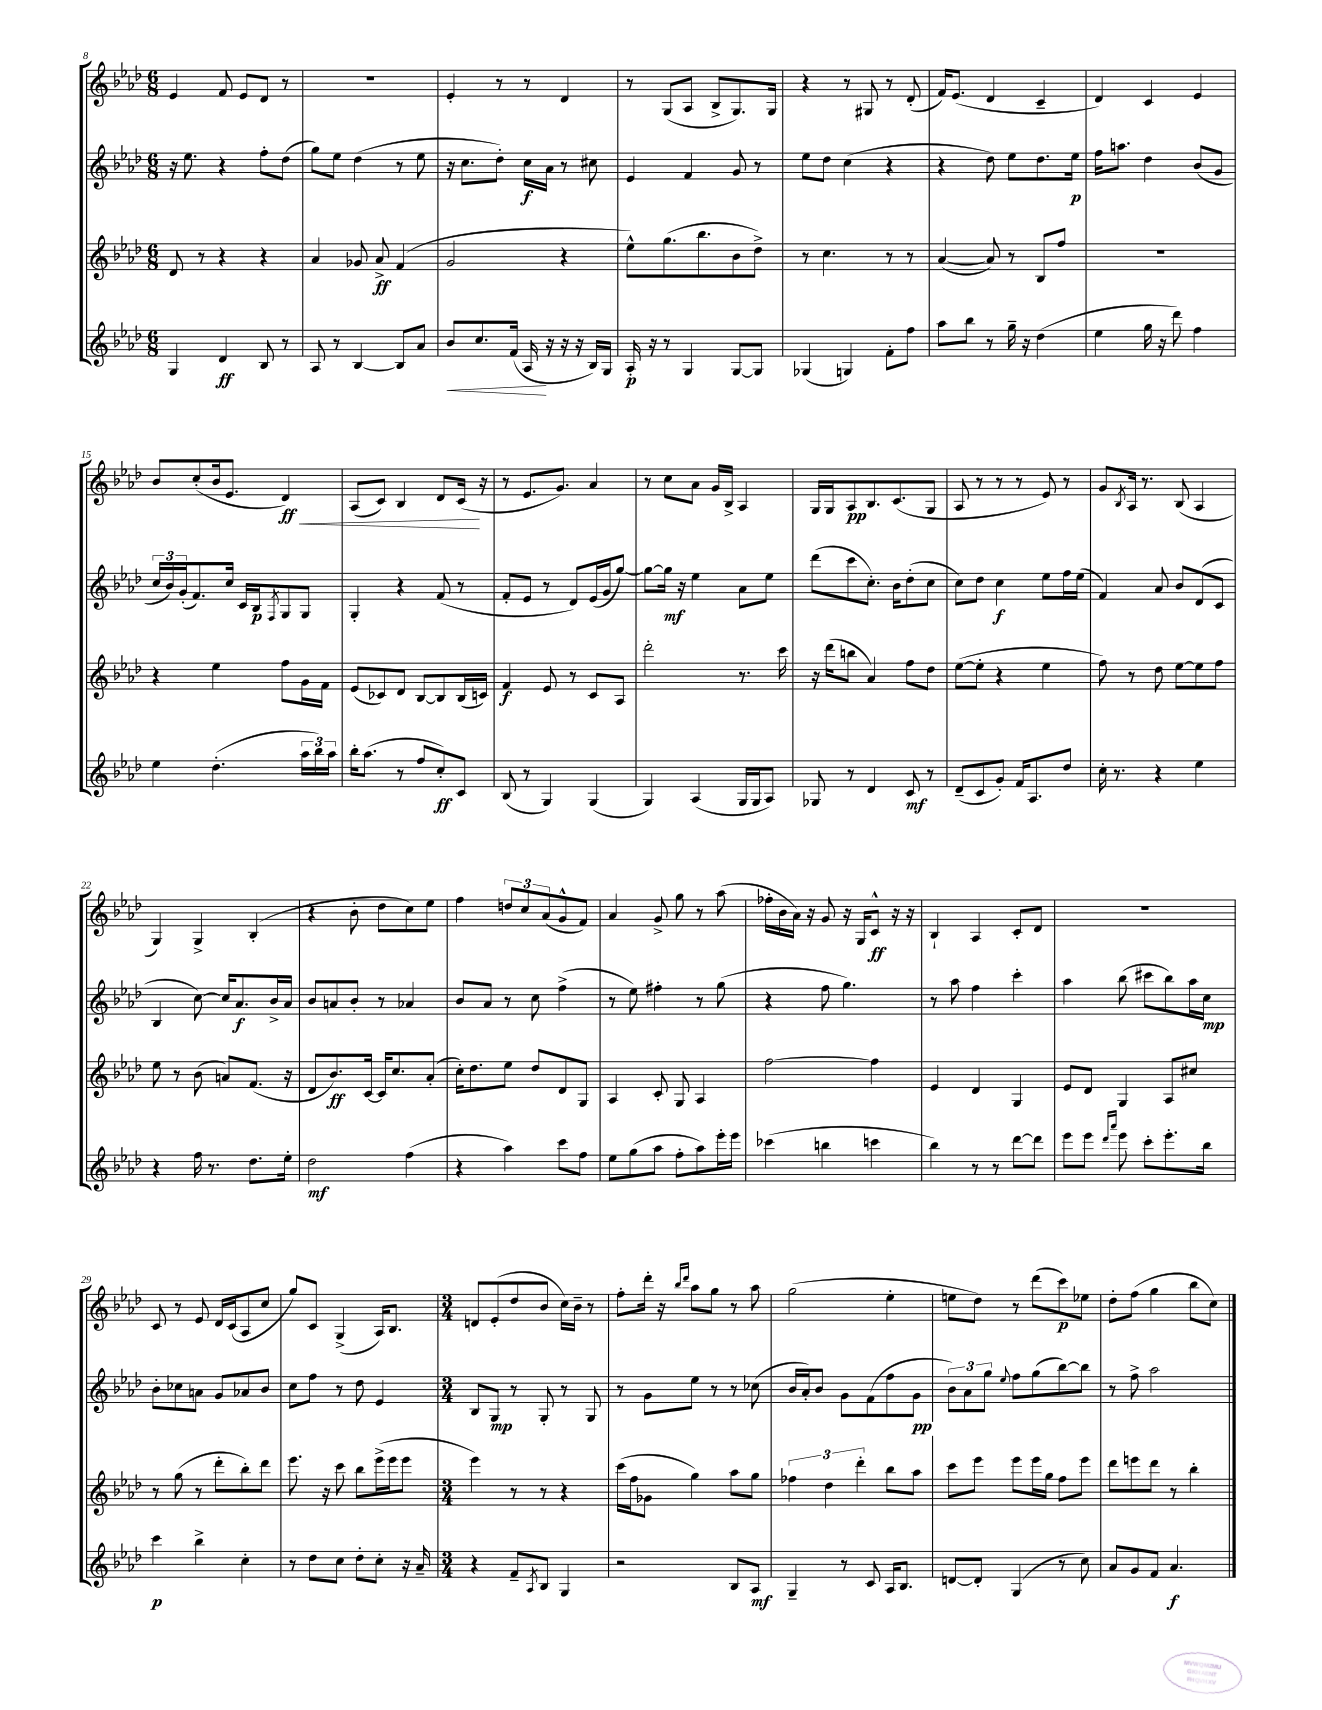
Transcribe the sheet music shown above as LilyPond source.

<<
\new StaffGroup <<
\new Staff = "s0" {
    \clef treble \key aes \major \numericTimeSignature \time 6/8
    ees'4 f'8 ees'8 des'8 r8 |
    R2. |
    ees'4-. r8 r8 des'4 |
    r8 g8( aes8 bes8-> g8.) g16 |
    r4 r8 gis8 r8 des'8-.( |
    f'16) ees'8.( des'4 c'4-- |
    des'4) c'4 ees'4 |
    bes'8 c''8-.( bes'16 ees'8. des'4\ff\<) |
    aes8( c'8) bes4 des'8 c'16\!( r16 |
    r8 ees'8. g'8.) aes'4 |
    r8 c''8 aes'8 g'16 bes16-> aes4 |
    g16 g16 aes8\pp bes8. c'8.( g8 |
    aes8 r8 r8 r8 ees'8) r8 |
    g'8 \acciaccatura { bes8 } aes16 r8. bes8( aes4 |
    g4) g4-> bes4-.( |
    r4 bes'8-. des''8 c''8) ees''8 |
    f''4 \tuplet 3/2 { d''8 c''8 aes'8( } g'8-^ f'8) |
    aes'4 g'8-> g''8 r8 aes''8( |
    fes''16-. bes'16 aes'16) r16 g'8 r16 g16 c'8-^\ff r16 r16 |
    bes4-! aes4 c'8-. des'8 |
    R2. |
    c'8 r8 ees'8 des'16 c'16( aes8 c''8 |
    g''8) c'8 g4->( aes16) bes8. |
    \numericTimeSignature \time 3/4 d'8 ees'8-.( des''8 bes'8 c''16) bes'16-- r8 |
    f''8-. des'''16-. r16 \grace { bes''16 des'''16 } aes''8 g''8 r8 aes''8 |
    g''2( ees''4-. |
    e''8 des''8) r8 des'''8( c'''8\p) ees''8 |
    des''8-. f''8( g''4 bes''8 c''8) \bar "|." |
}
\new Staff = "s1" {
    \clef treble \key aes \major \numericTimeSignature \time 6/8
    r16 ees''8. r4 f''8-. des''8( |
    g''8) ees''8 des''4( r8 ees''8 |
    r16 c''8. des''8-.) c''16\f aes'16 r8 cis''8 |
    ees'4 f'4 g'8 r8 |
    ees''8 des''8 c''4( r4 |
    r4 des''8) ees''8 des''8. ees''16\p |
    f''16 a''8. des''4 bes'8( g'8 |
    \tuplet 3/2 { c''16 bes'16) g'16-.( } f'8.) c''16 c'16 bes16\p \acciaccatura { f8 } g8 g8 |
    g4-. r4 f'8( r8 |
    f'8-. ees'8 r8 des'8) ees'16( g'16 g''8~) |
    g''8~ g''16\mf r16 ees''4 aes'8 ees''8 |
    des'''8( c'''8 c''8.-.) bes'16 des''8-.( c''8 |
    c''8) des''8 c''4\f ees''8 f''16 ees''16( |
    f'4) aes'8 bes'8 des'8( c'8 |
    bes4 c''8~) c''16 aes'8.\f bes'16-> aes'16 |
    bes'8 a'8 bes'8-. r8 aes'4 |
    bes'8 aes'8 r8 c''8 f''4->( |
    r8 ees''8) fis''4-. r8 g''8( |
    r4 f''8 g''4.) |
    r8 aes''8 f''4 c'''4-. |
    aes''4 bes''8( cis'''8 bes''8) aes''16 c''16\mp |
    bes'8-. ces''8 a'8 g'8 aes'8 bes'8 |
    c''8 f''8 r8 des''8 ees'4 |
    \numericTimeSignature \time 3/4 bes8 g8\mp r8 g8-. r8 g8 |
    r8 g'8 ees''8 r8 r8 ces''8( |
    bes'16 aes'16-.) bes'8 g'8 f'8( f''8 g'8\pp |
    \tuplet 3/2 { bes'8) aes'8 g''8 } \appoggiatura { ees''8 } f''8 g''8( bes''8~) bes''8 |
    r8 f''8-> aes''2 \bar "|." |
}
\new Staff = "s2" {
    \clef treble \key aes \major \numericTimeSignature \time 6/8
    des'8 r8 r4 r4 |
    aes'4 ges'8 aes'8->\ff f'4( |
    g'2 r4 |
    ees''8-^) g''8.( bes''8. bes'8 des''8->) |
    r8 c''4. r8 r8 |
    aes'4~( aes'8) r8 bes8 f''8 |
    R2. |
    r4 ees''4 f''8 g'16 f'16 |
    ees'8( ces'8) des'8 bes8~ bes8 bes16( c'16) |
    f'4\f ees'8 r8 c'8 aes8 |
    des'''2-. r8. c'''16 |
    r16 des'''16( b''8 aes'4) f''8 des''8 |
    ees''8~( ees''8-. r4 ees''4 |
    f''8) r8 des''8 ees''8~ ees''8 f''8 |
    ees''8 r8 bes'8( a'8) f'8.( r16 |
    des'8 bes'8.\ff) c'16~ c'16 c''8. aes'8-.( |
    c''16-.) des''8. ees''8 des''8 des'8 g8 |
    aes4 c'8-. g8 aes4 |
    f''2~ f''4 |
    ees'4 des'4 g4 |
    ees'8 des'8 g4 aes8 cis''8 |
    r8 g''8( r8 des'''8-. bes''8-.) des'''8 |
    ees'''8. r16 c'''8 bes''8 ees'''16->( ees'''16 ees'''8 |
    \numericTimeSignature \time 3/4 ees'''4) r8 r8 r4 |
    c'''16( f''16 ges'8 g''4) aes''8 g''8 |
    \tuplet 3/2 { fes''4 des''4 des'''4-. } bes''8 aes''8 |
    c'''8 ees'''8 ees'''8 ees'''16 g''16 f''8 ees'''8 |
    des'''8 e'''8 des'''8 r8 bes''4-. \bar "|." |
}
\new Staff = "s3" {
    \clef treble \key aes \major \numericTimeSignature \time 6/8
    g4 des'4\ff bes8 r8 |
    aes8 r8 bes4~ bes8 aes'8 |
    bes'8\< c''8. f'16( aes16\! r16 r16 r16 bes16) g16 |
    aes16-.\p r16 r8 g4 g8~ g8 |
    ges4( g4) f'8-. f''8 |
    aes''8 bes''8 r8 g''16-- r16 des''4( |
    ees''4 g''16 r16 des'''8) f''4 |
    ees''4 des''4.-.( \tuplet 3/2 { aes''16 bes''16) aes''16 } |
    bes''16-. aes''8.( r8 f''8 c''8-.\ff) c'8 |
    bes8( r8 g4) g4( |
    g4) aes4( g16 g16 aes8) |
    ges8 r8 des'4 c'8\mf r8 |
    des'8--( c'8 g'8-.) f'16 aes8. des''8 |
    c''16-. r8. r4 ees''4 |
    r4 f''16 r8. des''8. ees''16-. |
    des''2\mf f''4( |
    r4 aes''4) c'''8 f''8 |
    ees''8 g''8( aes''8 f''8-. aes''8) ees'''16-. ees'''16 |
    ces'''4( b''4 c'''4 |
    bes''4) r8 r8 des'''8~ des'''8 |
    ees'''8 ees'''8 \grace { des'''16 aes'''16 } ees'''8 c'''8-. ees'''8.-. bes''16 |
    c'''4\p bes''4-> c''4-. |
    r8 des''8 c''8 des''8-. c''8-. r16 aes'16-- |
    \numericTimeSignature \time 3/4 r4 f'8-- \acciaccatura { aes8 } bes8 g4 |
    r2 bes8 aes8\mf |
    g4-- r8 c'8 aes16 bes8. |
    d'8~ d'8-. g4( r8 c''8) |
    aes'8 g'8 f'8 aes'4.\f \bar "|." |
}
>>
>>
\layout { \context { \Score currentBarNumber = #8 } }
